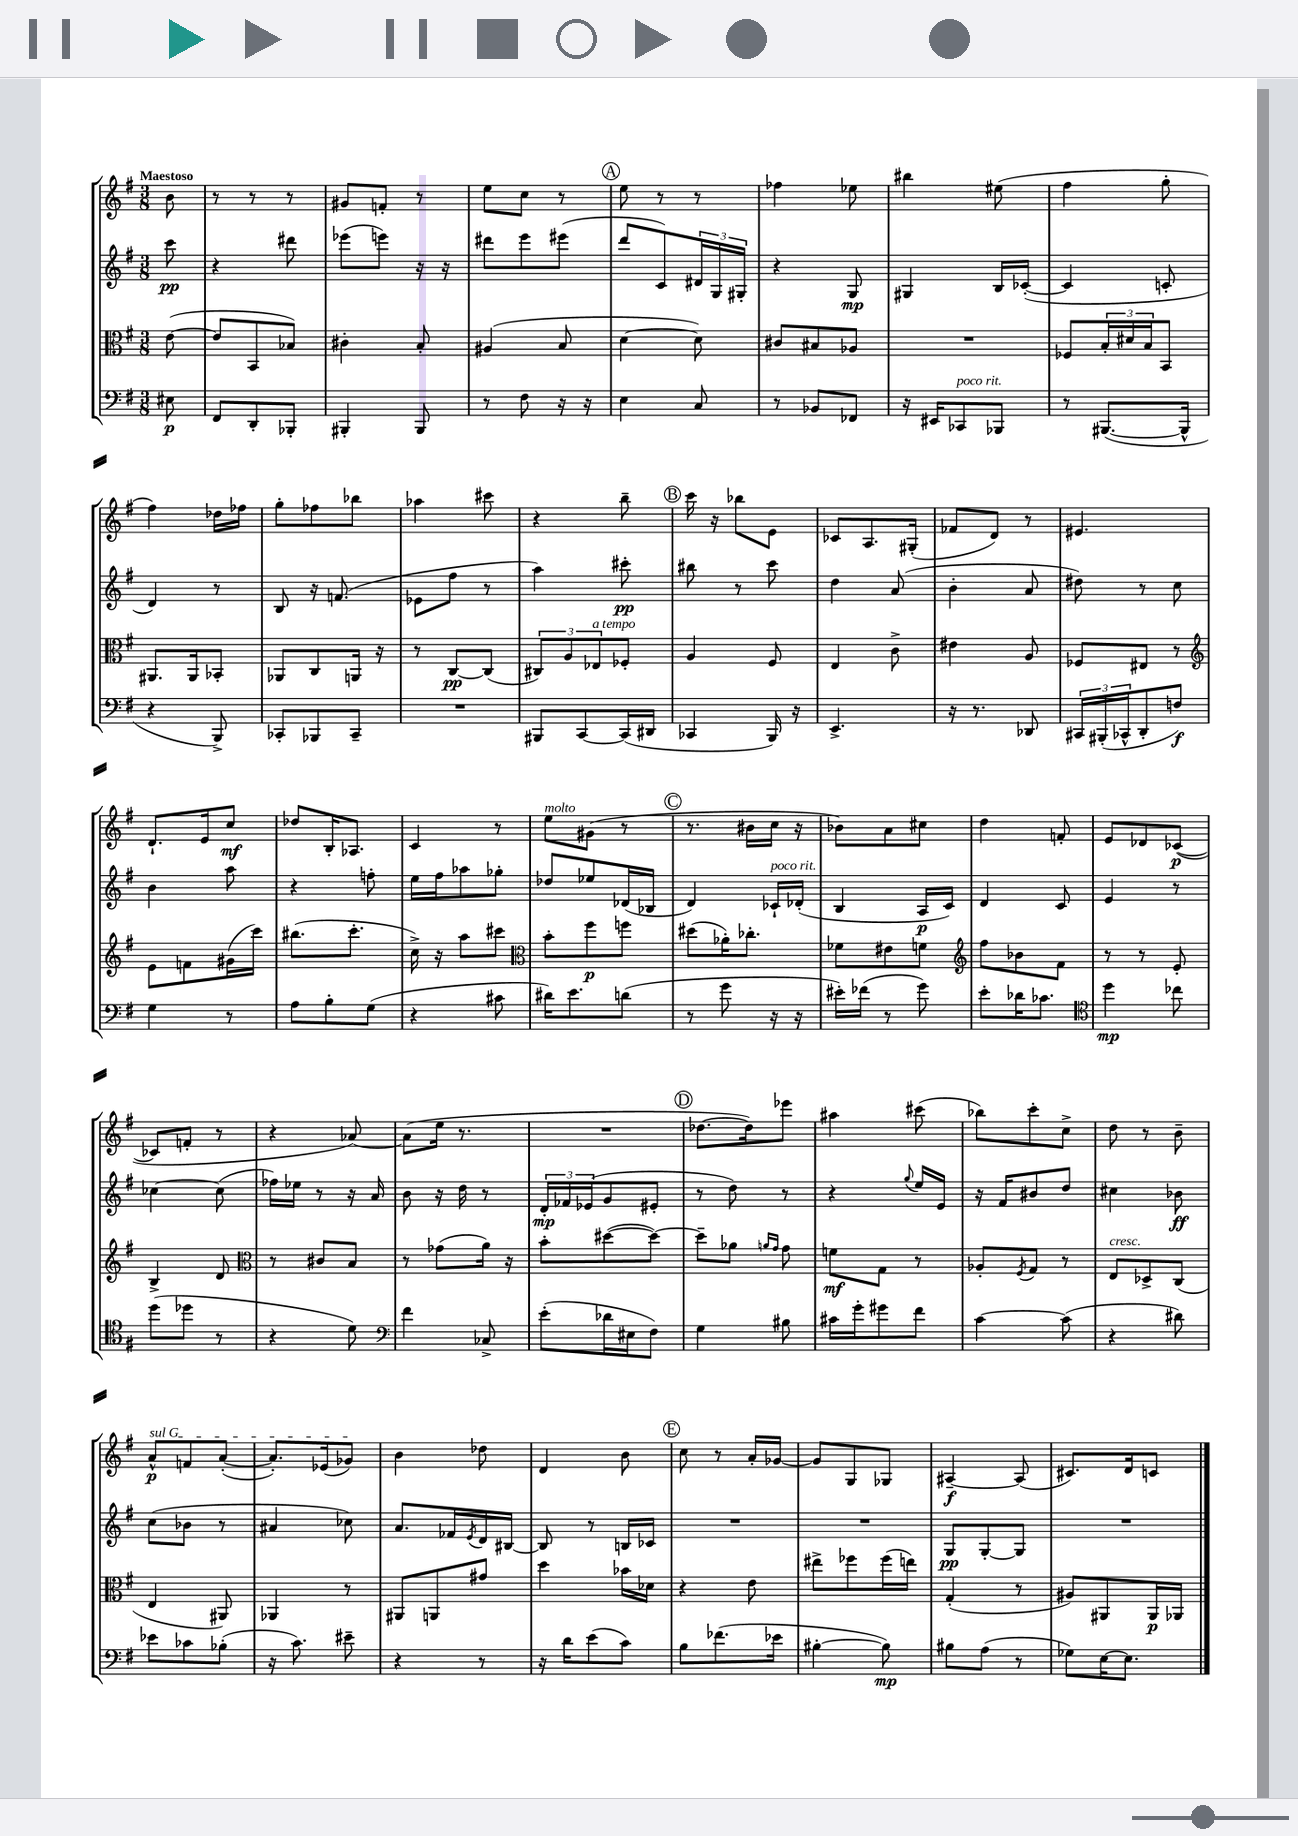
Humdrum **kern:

**kern	**kern	**kern	**kern
*staff4	*staff3	*staff2	*staff1
*clefF4	*clefC3	*clefG2	*clefG2
*k[f#]	*k[f#]	*k[f#]	*k[f#]
*M3/8	*M3/8	*M3/8	*M3/8
8E#\	([8e\	8ccc\	8b\
=	=	=	=
8FF#/L	8e/]L	4r	8r
8DD'/	8BB/	.	8r
8BBB-'/J	8B-/J)	8ddd#\	8r
=	=	=	=
4BBB#'/	4c#'\	(8eee-\L	8g#/L
.	.	8eee\J)	8f'/J
8BBB#/	8B'/	16r	8r
.	.	16r	.
=	=	=	=
8r	(4A#/	8ddd#\L	8ee\L
8F#\	.	8eee\	8cc\J
16r	8B/	(8eee#\J	8r
16r	.	.	.
=	=	=	=
4E\	[4d\	8ddd/L	8ee\
.	.	8c/)	8r
8C/	8d\])	24d#/L	8r
.	.	24G/	.
.	.	24G#'/JJ	.
=	=	=	=
8r	8c#/L	4r	4ff-\
8BB-/L	8B#/	.	.
8FF-/J	8A-/J	8G/	8ee-\
=	=	=	=
16r	4.r	4G#/	4bb#\
16EE#/LK	.	.	.
8CC-/	.	.	.
8BBB-/J	.	16B/LL	(8ee#\
.	.	([16c-'/JJ	.
=	=	=	=
8r	8F-/L	4c-/]	4ff#\
([8.BBB#/L	24B'/L	.	.
.	24d#/	.	.
.	24B/J	.	.
.	8BB/J	8c'/	8gg'\
16BBB#^^/]Jk	.	.	.
=	=	=	=
4r	8.AA#/L	4d/)	4ff#\)
.	16AA#/k	.	.
8BBB^/)	8BB-'/J	8r	16dd-\LL
.	.	.	16ff-\JJ
=	=	=	=
8CC-'/L	8AA-/L	8B/	8gg'\L
8BBB-/	8C/	16r	8ff-\
.	.	(8.f/	.
8CC-~/J	16AA/Jk	.	8bb-\J
.	16r	.	.
=	=	=	=
4.r	8r	8e-\L	4aa-\
.	[8C/L	8ff#\J	.
.	(8C/]J	8r	8ccc#\
=	=	=	=
8BBB#/L	12C#/L)	4aa\)	4r
.	12A/	.	.
[8CC/	.	.	.
.	12E-/	.	.
(16CC/]L	8F-'/J	8ccc#'\	8bb~\
16DD#/JJ	.	.	.
=	=	=	=
4CC-/	4A/	8bb#\	16ccc\
.	.	.	16r
.	.	8r	8bb-\L
16BBB/)	8F#/	8ccc\	8e\J
16r	.	.	.
=	=	=	=
4.EE^/	4E/	4dd\	8c-/L
.	.	.	8.A/
.	8c^\	(8a/	.
.	.	.	(16G#'/Jk
=	=	=	=
16r	4e#\	4b'\	8f-/L
8.r	.	.	.
.	.	.	8d/J)
8DD-/	8A/	8a/	8r
=	=	=	=
24CC#/LL	8F-/L	8dd#\)	4.e#/
(24BBB#'/	.	.	.
24CC-^^/J	.	.	.
8DD'/	8E#/J	8r	.
8F/J)	8r	8cc\	.
=	=	=	=
*	*clefG2	*	*
4G\	8e\L	4b\	8.d`/L
.	8f\	.	.
.	.	.	16e/k
8r	(16g#\L	8aa\	8cc/J
.	16ccc\JJ)	.	.
=	=	=	=
8A\L	(8.bb#\L	4r	8dd-/L
8B'\	.	.	16B'/K
.	8.ccc'\J	.	8.A-/J
(8G\J	.	8ff'\	.
=	=	=	=
4r	16cc^\)	16ee\LL	4c/
.	16r	16ff#\J	.
.	8aa\L	8aa-\	.
8c#\	8ccc#\J	8gg-'\J	8r
=	=	=	=
*	*clefC3	*	*
16d#\LK)	8b'\L	8dd-/L	8ee\L
8.e\	.	.	.
.	8ff#\	8ee-/	(8g#\J
(8d\J	8ff\J	(16d-/L	8r
.	.	16B-/JJ	.
=	=	=	=
8r	(8dd#\L	4d/)	8.r
8g\	16a-'\K)	.	.
.	8.cc-'\J	.	16b#\LL
16r	.	16c-`/LL	16cc\JJ
16r	.	(16d-'/JJ	16r
=	=	=	=
16e#'\LL)	8f-\L	4B/	8b-\L)
(16f-\JJ	.	.	.
8r	8e#\	.	8a\
8g\)	8f\J	16A/LL	8cc#\J
.	.	16c/JJ)	.
=	=	=	=
*	*clefG2	*	*
8e'\L	8ff#\L	4d/	4dd\
16d-\K	8b-\	.	.
8.c-\J	.	.	.
.	8f#\J	8c/	8f'/
=	=	=	=
*clefC4	*	*	*
4dd\	8r	4e/	8e/L
.	8r	.	8d-/
8cc-\	8e'/	8r	([8c-/J
=	=	=	=
(8dd\L	4B^/	[4cc-\	8c-/]L
8dd-\J	.	.	8f'/J
8r	8d/	(8cc-\]	8r
=	=	=	=
*	*clefC3	*	*
4r	8r	16ff-\LL)	4r
.	.	16ee-\JJ	.
.	8c#/L	8r	.
8d\)	8B/J	16r	[8a-/)
.	.	16a/	.
=	=	=	=
*clefF4	*	*	*
4f#\	8r	8b\	(8a-\]L
.	(8g-\L	16r	16ee\Jk
.	.	16dd\	8.r
8C-^/	16a\Jk)	8r	.
.	16r	.	.
=	=	=	=
(8e'\L	8b'\L	24d'/LL	4.r
.	.	24f-/	.
.	.	(24e-/J	.
16d-\L	([8dd#\	8g/	.
16E#\J	.	.	.
8F#\J)	8dd#\_J)	8e#'/J	.
=	=	=	=
4G\	8dd#~\]L	8r	[8.dd-\L
.	8a-\J	8dd\)	.
.	.	.	16dd-\]k)
.	16qqa/LL	.	.
.	16qqg/JJ	.	.
8B#\	8g\	8r	8eee-\J
=	=	=	=
16c#\LL	8f\L	4r	4aa#\
16g'\J	.	.	.
8g#\	8G\J	.	.
.	.	8qqgg/	.
8f#\J	8r	16ee/LL	(8ccc#\
.	.	16e/JJ	.
=	=	=	=
[4c\	8A-'/L	16r	8bb-\L)
.	.	16f#/LK	.
.	8qF#/	.	.
.	8G/J	8b#/	8ccc'\
(8c\]	8r	8dd/J	8cc^\J
=	=	=	=
4r	8E/L	4cc#\	8dd\
.	8D-^/	.	8r
8d#\)	(8C/J	8b-\	8b~\
=	=	=	=
8e-\L	4E/	(8cc\L	8a^^/L
8c-\	.	8b-\J	8f/
(8B-'\J	8AA#/)	8r	([8a'/J
=	=	=	=
16r	4AA-/	4a#/	8.a'/]L)
8.c\)	.	.	.
.	.	.	(16e-/k
8e#~\	8r	8cc-\)	8g-/J)
=	=	=	=
4r	8AA#/L	8.a/L	4b\
.	8AA/	.	.
.	.	16f-/L	.
.	.	8qe/	.
8r	8g#/J	16d/	8dd-\
.	.	[16B#/JJ	.
=	=	=	=
16r	4dd\	8B#/]	4d/
16d\LK	.	.	.
(8e\	.	8r	.
8c\J)	16b-\LL	16B/LL	8b\
.	16d-\JJ	16c-/JJ	.
=	=	=	=
8B\L	4r	4.r	8cc\
(8.f-\	.	.	8r
.	8e\	.	16a'/LL
16e-\Jk	.	.	[16g-/JJ
=	=	=	=
[4B#'\	8ee#^\L	4.r	8g-/]L
.	8ff-\	.	8G/
8B#\])	(16ff-\L	.	8G-/J
.	16ee\JJ)	.	.
=	=	=	=
8B#\L	(4G'/	8G/L	[4A#~/
(8A\J	.	[8G'/	.
8r	8r	8G/]J	(8A#/]
=	=	=	=
8G-\L)	8A#/L)	4.r	8.c#/L)
[16E\K	8AA#/	.	.
8.E\]J	.	.	16d/k
.	16AA#/L	.	8c/J
.	16AA-/JJ	.	.
==	==	==	==
*-	*-	*-	*-
